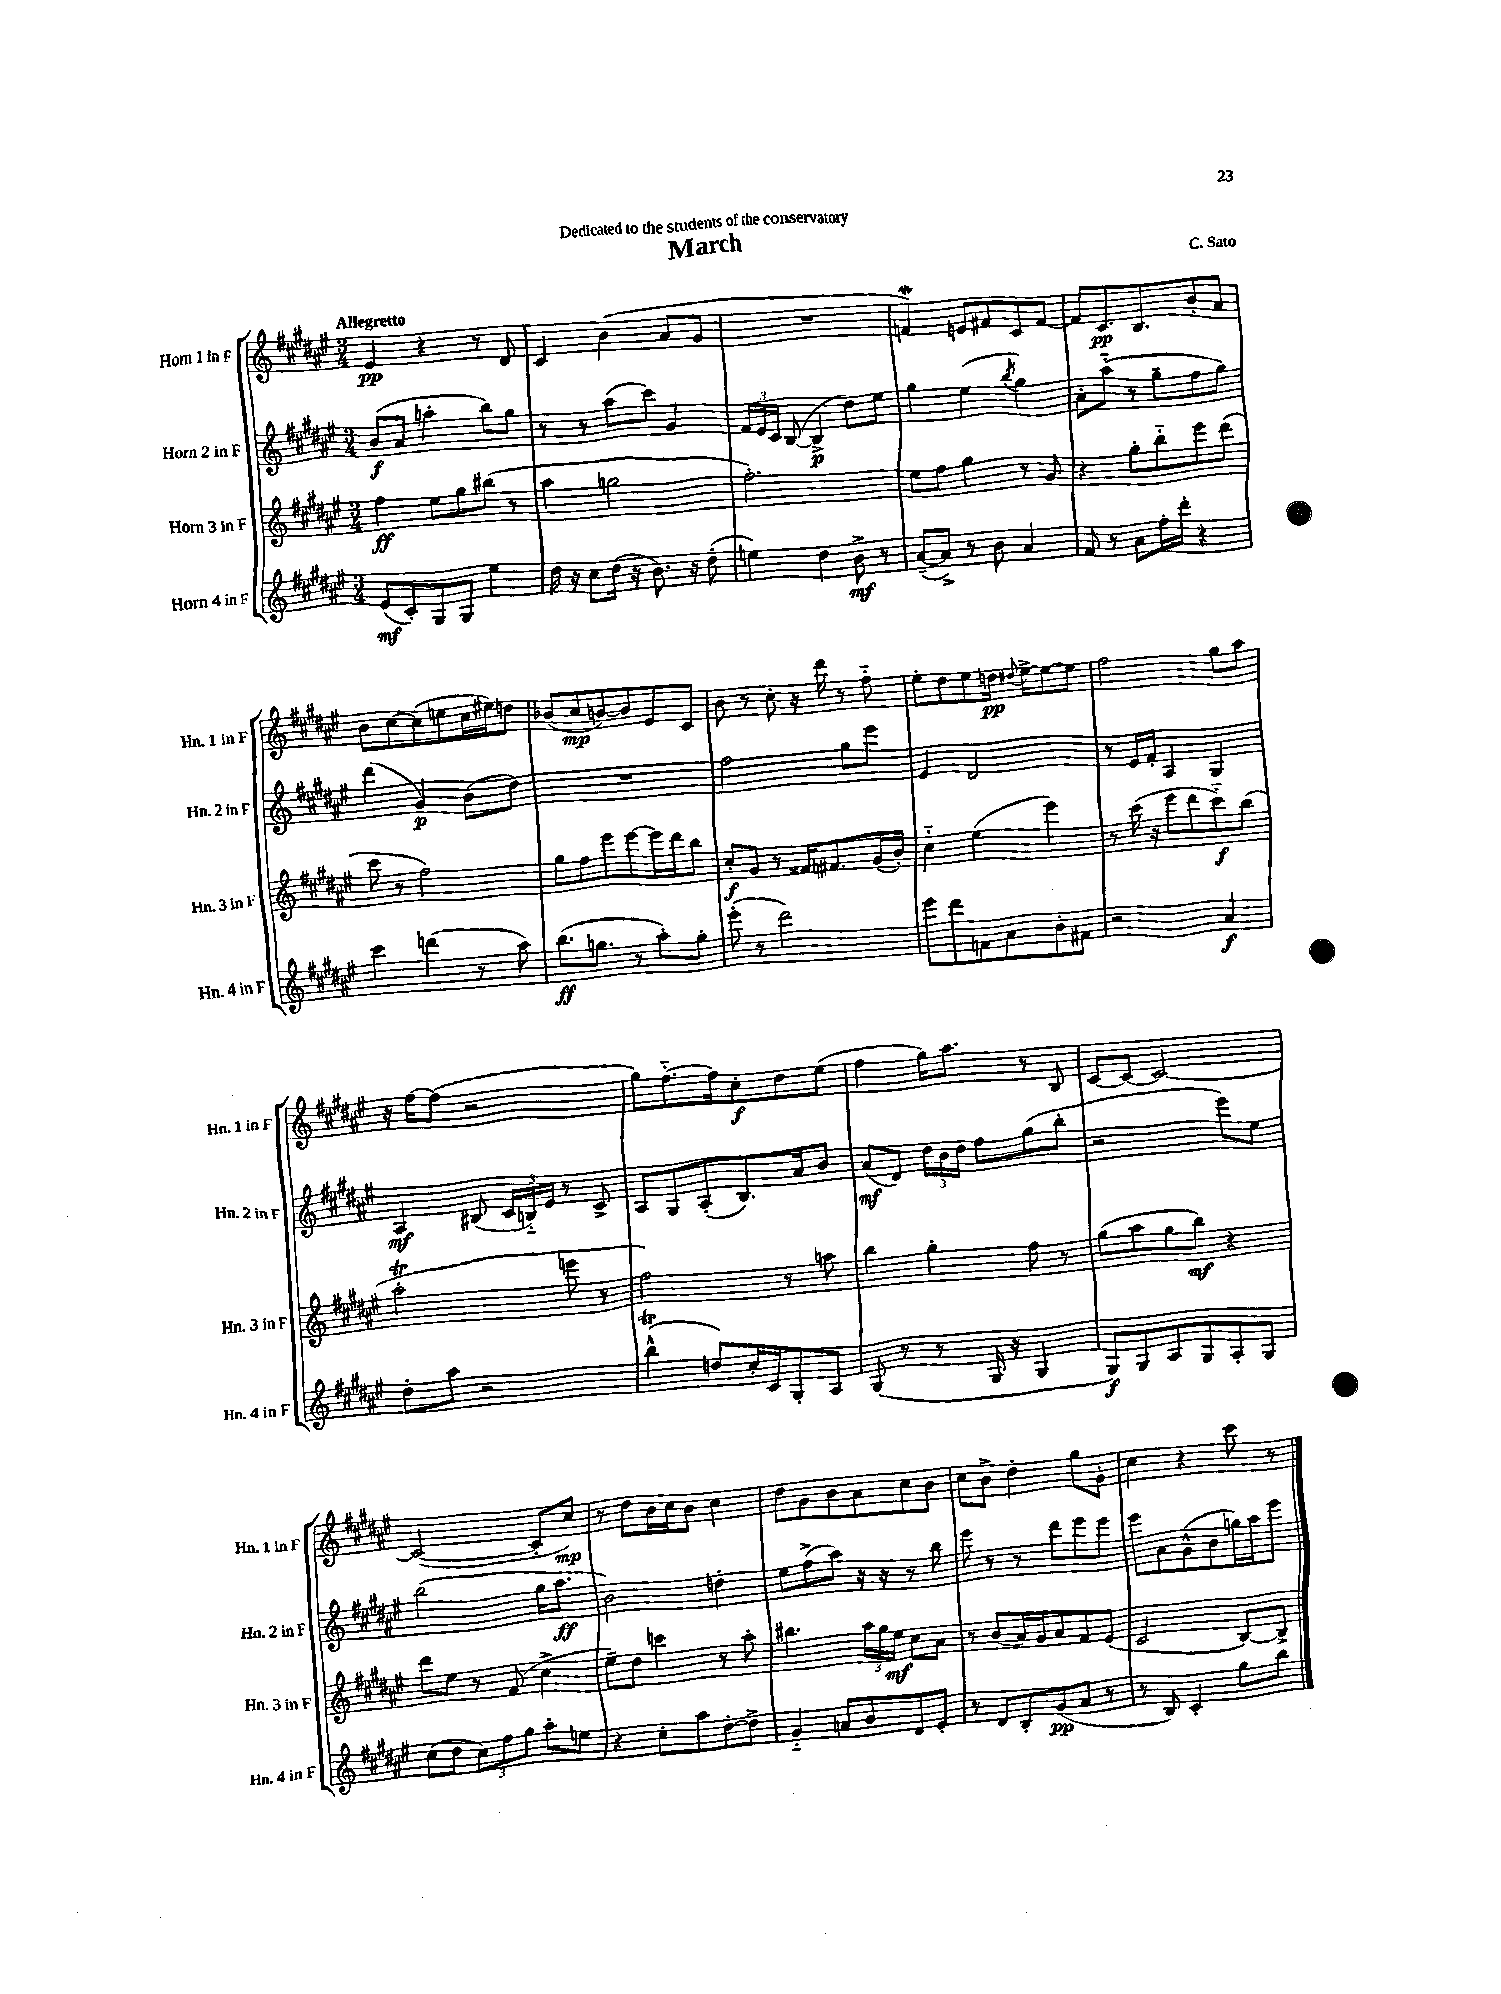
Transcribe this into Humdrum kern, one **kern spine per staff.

**kern	**kern	**kern	**kern
*staff4	*staff3	*staff2	*staff1
*clefG2	*clefG2	*clefG2	*clefG2
*k[f#c#g#d#a#e#]	*k[f#c#g#d#a#e#]	*k[f#c#g#d#a#e#]	*k[f#c#g#d#a#e#]
*M3/4	*M3/4	*M3/4	*M3/4
(8e#	4ff#	(8b	4e#
8c#')	.	8a#	.
8G#	8ee#	4aa'	4r
8G#	8gg#	.	.
4ee#	(8bb#	8bb)	8r
.	8r	8gg#	8d#
=	=	=	=
16dd#	4aa#	8r	4c#
16r	.	.	.
8cc#	.	8r	.
(16dd#	2gg	(8aa#	(4b
16r	.	.	.
8.b)	.	8ccc#)	.
.	.	4g#	8a#
16r	.	.	.
(8dd#'	.	.	8g#
=	=	=	=
4ee)	2.ff#')	24f#	2.r
.	.	24e#	.
.	.	24c#	.
.	.	([8B	.
4dd#	.	4B^]	.
8b^	.	8dd#)	.
8r	.	8ee#	.
=	=	=	=
([8a#~	8ee#	4gg#	4f)
8a#^])	8ff#	.	.
8r	4gg#	(4ee#	8e
8b	.	.	8f#
.	.	8qbb	.
4a#	8r	4gg#)	8c#
.	8g#	.	[8f#
=	=	=	=
8f#	4r	8a#'	8f#]
8r	.	(8aa#'~	8.c#
8a#	8gg#'	8r	.
.	.	.	8.B
16ff#'	8bb'~	8gg#~	.
16ddd#'	.	.	.
4r	8eee#	8ff#	8b'
.	(8ddd#	8gg#)	8a#
=	=	=	=
4ccc#	8ccc#	(4ddd#	8b
.	8r	.	[8cc#
(4ddd	2ff#)	4g#)	(8cc#]
.	.	.	8ee
8r	.	(8b	16cc#
.	.	.	16ee#)
8aa#)	.	8dd#)	8dd
=	=	=	=
(8.bb	8gg#	2.r	(8b-
.	8ff#	.	8cc#
8.gg	.	.	.
.	8eee#	.	[8b)
8r	[8eee#	.	8b]
8aa#')	16eee#]	.	8e#
.	16ddd#	.	.
8gg'	8bb	.	8c#
=	=	=	=
(8eee#'	8cc#'	2ff#	8b
8r	8g#	.	8r
2ddd#)	8r	.	8cc#'
.	16f##	.	16r
.	8.f#	.	16ddd#
.	.	8gg#	8r
.	(16g#	8eee#	8ff#'~
.	16b')	.	.
=	=	=	=
8eee#	4cc#'~	4e#	8ee#'
8ddd#	.	.	8dd#
8f	(4ee#	2d#	8ee#
8a#	.	.	16dd
.	.	.	8qqdd#
.	.	.	[16ee#^
8b'	4eee#)	.	8ee#_
8f#	.	.	8ee#]
=	=	=	=
2r	8r	8r	2ff#
.	(16ccc#	16e#	.
.	16r	16f#'	.
.	8eee#	4A#	.
.	8ddd#	.	.
4a#	8ccc#'~)	4G#	8gg#
.	(8bb	.	8aa#
=	=	=	=
8dd#'	2aa#'	4A#	16r
.	.	.	[16ff#
8aa#	.	.	(8ff#]
2r	.	(8B#	2r
.	.	24c#	.
.	.	24B'~)	.
.	.	24e#	.
.	8eee	8r	.
.	8r	8c#^	.
=	=	=	=
(4bb^^	2ff#)	8A#	8gg#)
.	.	8G#	[8.ff#'~
8dd)	.	(8A#'	.
.	.	.	16ff#]
16cc#'	.	8.B)	8cc#'
16c#	.	.	.
8G#'	8r	.	8dd#
.	.	16a#	.
8A#	8aa	8b	(8ee#
=	=	=	=
(8G#	4bb	(8a#	4ff#
8r	.	8d#)	.
8r	4gg#'	24dd#	16gg#)
.	.	24b	.
.	.	.	8.aa#
.	.	24dd#	.
16G#	.	8ff#	.
16r	.	.	.
4G#	8ff#	(8gg#	8r
.	8r	8bb'	8B
=	=	=	=
8G#)	(8gg#	2r	[8c#
8G#	8aa#	.	8c#_
8A#	8gg#	.	2c#_
8G#	8bb)	.	.
8A#'	4r	8eee#)	.
8G#	.	8ee#	.
=	=	=	=
(8cc#	8ddd#	(2bb	(2c#_
8dd#	8ee#	.	.
12cc#)	8r	.	.
12ff#	.	.	.
.	(8f#	.	.
12gg#	.	.	.
8aa#'	4cc#^	16gg#	8c#']
.	.	8.aa#	.
8ee	.	.	8cc#)
=	=	=	=
4r	8ee#~)	2b)	8r
.	8dd#	.	8dd#
8cc#'	4ccc	.	16b
.	.	.	16cc#
8aa#	.	.	8b
[8dd#'	8r	4dd'	4cc#
8dd#^]	8aa#'	.	.
=	=	=	=
4g#'~	4.bb#	8ee#	8dd#
.	.	(8ff#^	8g#
8a	.	8aa#)	8b
8b	24aa#	16r	8a#
.	24gg#	.	.
.	.	16r	.
.	24ee#	.	.
8d#	8cc#	8r	8cc#
8e#'	8a#	8bb	8b
=	=	=	=
8r	8r	8eee#	8cc#
8d#	(8b	8r	8b^
8B'	16a#)	8r	4dd#'
.	16g#	.	.
(8g#	8a#	8ddd#	.
8a#	8f#	8eee#	8gg#
8r	(8e#	8eee#	8g#'
=	=	=	=
8r	2c#	8eee#	4cc#
8B)	.	8a#	.
4c#'	.	(8g#^^	4r
.	.	8b	.
8gg#	[8B)	16gg)	8ccc#
.	.	16aa#	.
8bb	8B^]	8eee#	8r
==	==	==	==
*-	*-	*-	*-
